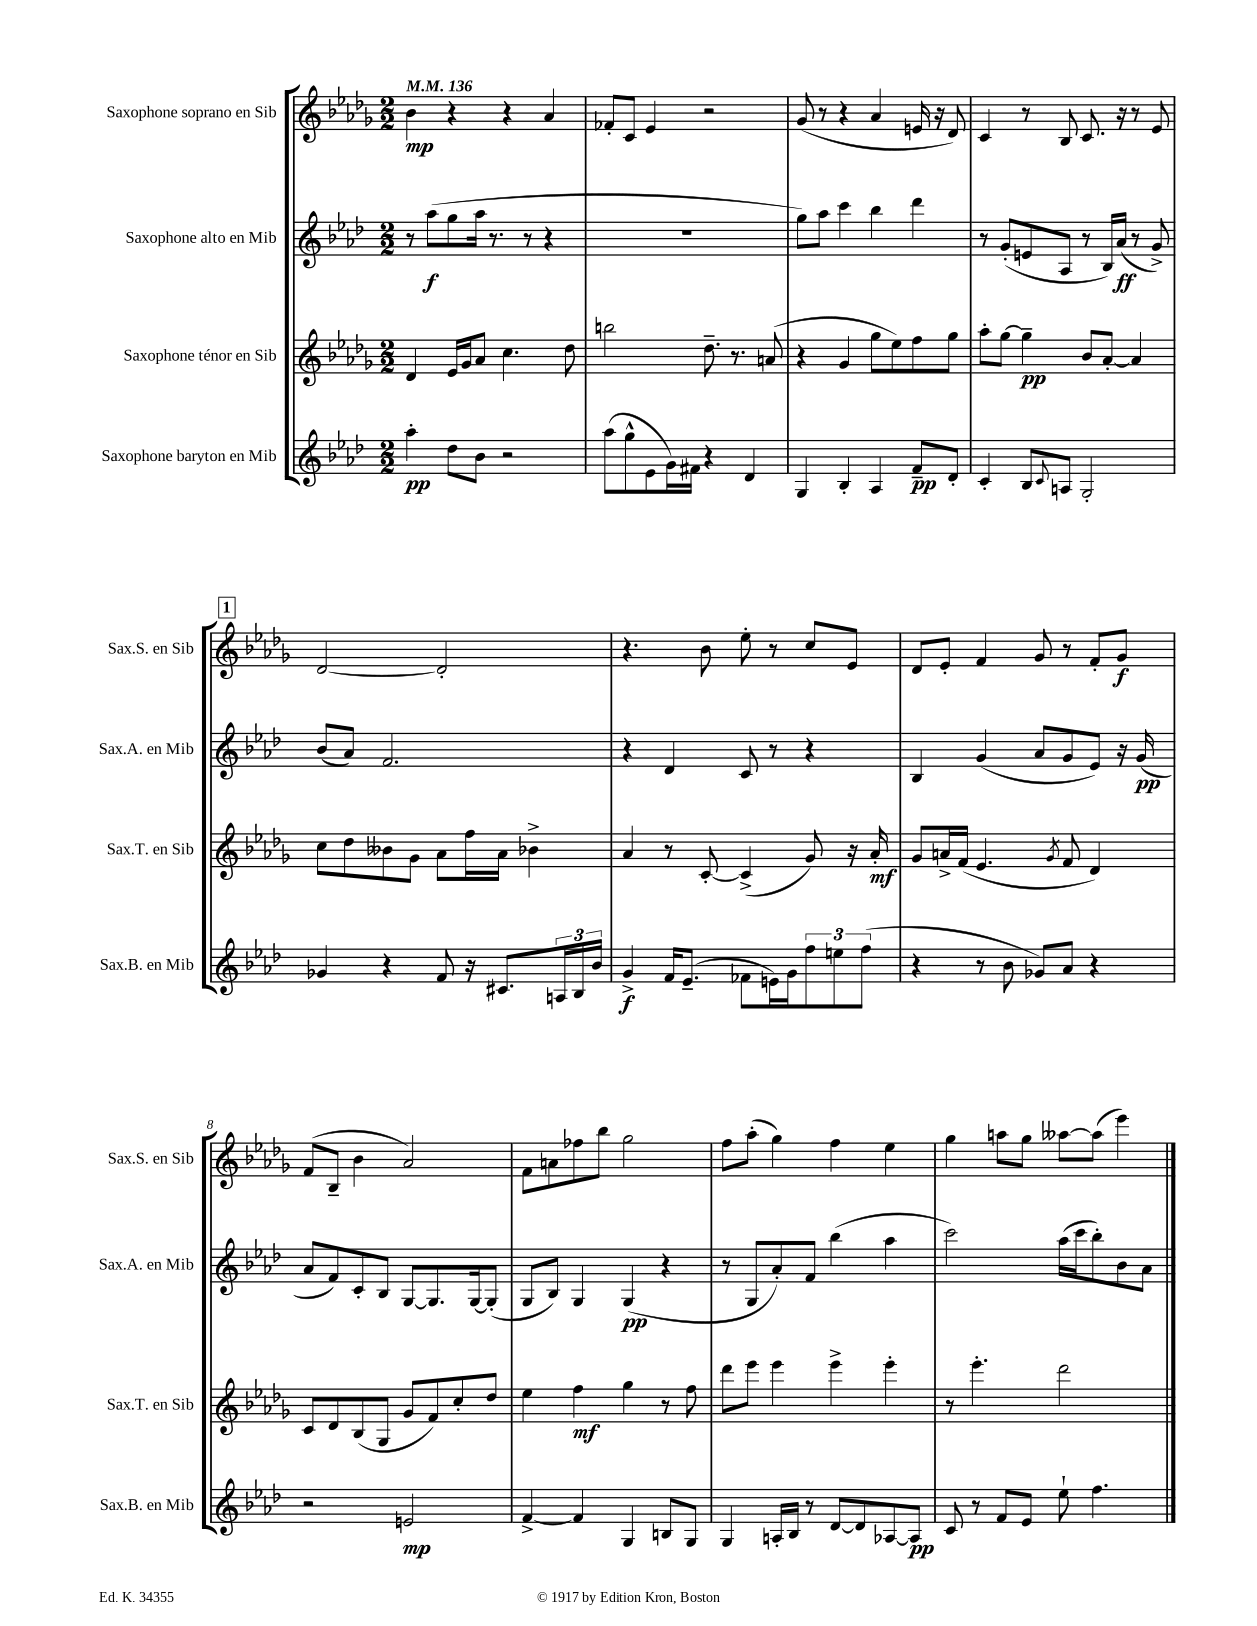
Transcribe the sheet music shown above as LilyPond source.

<<
\new StaffGroup <<
\new Staff = "s0" \with { instrumentName = "Saxophone soprano en Sib" shortInstrumentName = "Sax.S. en Sib" } {
    \clef treble \key des \major \numericTimeSignature \time 2/2 \tempo 4 = 136
    bes'4\mp r4 r4 aes'4 |
    fes'8-. c'8 ees'4 r2 |
    ges'8( r8 r4 aes'4 e'16 r16 des'8) |
    c'4 r8 bes8 c'8. r16 r8 ees'8 |
    \mark \markup { \box "1" } des'2~ des'2-. |
    r4. bes'8 ees''8-. r8 c''8 ees'8 |
    des'8 ees'8-. f'4 ges'8 r8 f'8-. ges'8\f |
    f'8( bes8-- bes'4 aes'2) |
    f'8 a'8 fes''8 bes''8 ges''2 |
    f''8 aes''8-.( ges''4) f''4 ees''4 |
    ges''4 a''8 ges''8 aeses''8~ aeses''8( ees'''4) \bar "|." |
}
\new Staff = "s1" \with { instrumentName = "Saxophone alto en Mib" shortInstrumentName = "Sax.A. en Mib" } {
    \clef treble \key aes \major \numericTimeSignature \time 2/2
    r8 aes''8\f( g''8 aes''16 r8. r8 r4 |
    R1 |
    g''8) aes''8 c'''4 bes''4 des'''4 |
    r8 g'8-.( e'8 aes8 r8 bes16) aes'16\ff( r8 g'8->) |
    \mark \markup { \box "1" } bes'8( aes'8) f'2. |
    r4 des'4 c'8 r8 r4 |
    bes4 g'4( aes'8 g'8 ees'8) r16 g'16\pp( |
    aes'8 f'8) c'8-. bes8 g8~ g8. g16~ g8-.( |
    g8 bes8) g4 g4\pp( r4 |
    r8 g8 aes'8-.) f'8 bes''4( aes''4 |
    c'''2) aes''16( c'''16 bes''8-.) bes'8 aes'8 \bar "|." |
}
\new Staff = "s2" \with { instrumentName = "Saxophone ténor en Sib" shortInstrumentName = "Sax.T. en Sib" } {
    \clef treble \key des \major \numericTimeSignature \time 2/2
    des'4 ees'16 ges'16 aes'8 c''4. des''8 |
    b''2 des''8.-- r8. a'8( |
    r4 ges'4 ges''8 ees''8) f''8 ges''8 |
    aes''8-. ges''8~ ges''4--\pp bes'8 aes'8~-. aes'4 |
    \mark \markup { \box "1" } c''8 des''8 beses'8 ges'8 aes'8 f''16 aes'16 bes'4-> |
    aes'4 r8 c'8~-. c'4->( ges'8) r16 aes'16-.\mf |
    ges'8 a'16-> f'16( ees'4. \acciaccatura { ges'8 } f'8 des'4) |
    c'8 des'8 bes8( ges8 ges'8 f'8) c''8-. des''8 |
    ees''4 f''4\mf ges''4 r8 f''8 |
    des'''8 ees'''8 ees'''4 ees'''4-> ees'''4-. |
    r8 ees'''4.-. des'''2 \bar "|." |
}
\new Staff = "s3" \with { instrumentName = "Saxophone baryton en Mib" shortInstrumentName = "Sax.B. en Mib" } {
    \clef treble \key aes \major \numericTimeSignature \time 2/2
    aes''4-.\pp des''8 bes'8 r2 |
    aes''8( g''8-^ ees'8 g'16) fis'16 r4 des'4 |
    g4 bes4-. aes4 f'8--\pp des'8-. |
    c'4-. bes8 \appoggiatura { c'8 } a8 g2-. |
    \mark \markup { \box "1" } ges'4 r4 f'8 r16 cis'8. \tuplet 3/2 { a16 bes16 bes'16 } |
    g'4->\f f'16 ees'8.--( fes'8 e'16) g'16 \tuplet 3/2 { f''8 e''8 f''8( } |
    r4 r8 bes'8 ges'8) aes'8 r4 |
    r2 e'2\mp |
    f'4~-> f'4 g4 b8 g8 |
    g4 a16-. bes16 r8 des'8~ des'8 aes8~ aes8\pp |
    c'8 r8 f'8 ees'8 ees''8-! f''4. \bar "|." |
}
>>
>>
